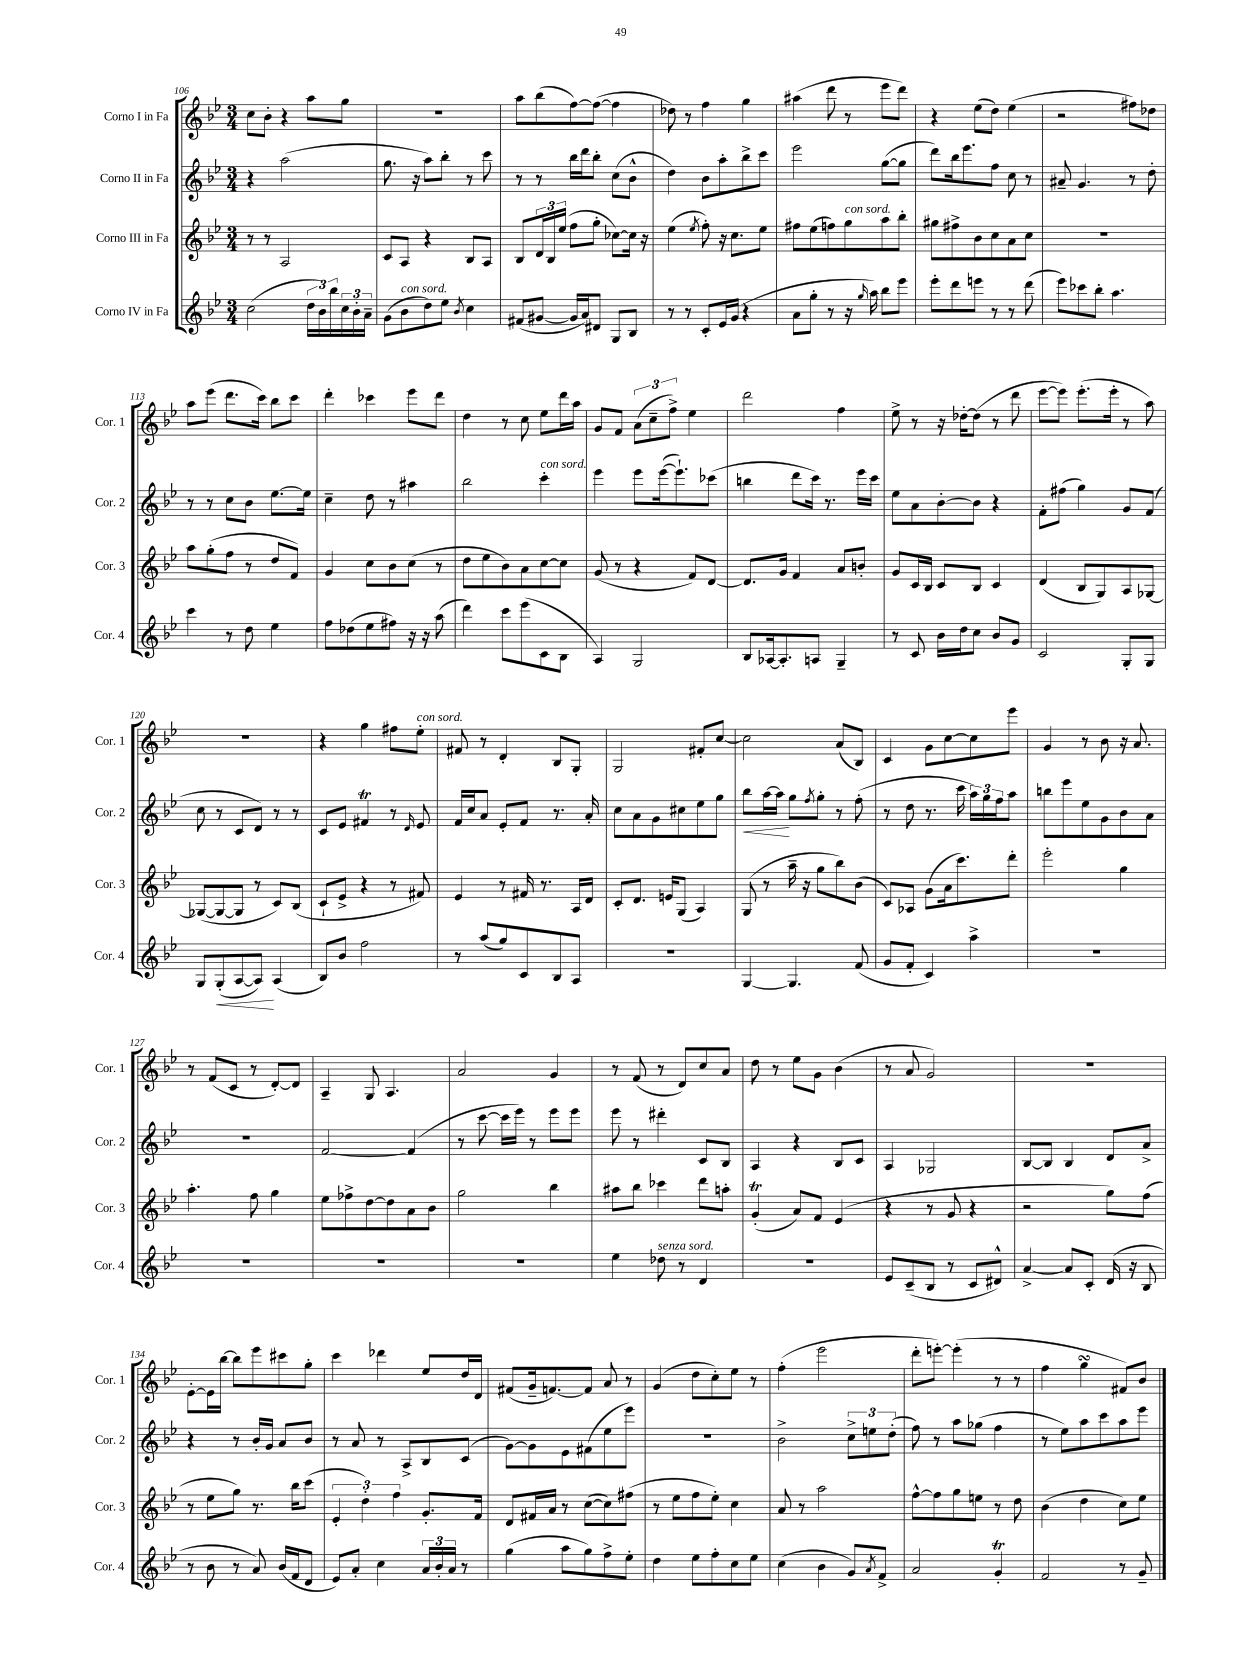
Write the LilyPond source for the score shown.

<<
\new StaffGroup <<
\new Staff = "s0" \with { instrumentName = "Corno I in Fa" shortInstrumentName = "Cor. 1" } {
    \clef treble \key bes \major \numericTimeSignature \time 3/4
    c''8 bes'8-. r4 a''8 g''8 |
    R2. |
    a''8 bes''8( f''8~) f''8~( f''4 |
    des''8) r8 f''4 g''4 |
    ais''4( d'''8 r8 ees'''8 d'''8) |
    r4 ees''8( d''8) ees''4( |
    r2 fis''8) des''8 |
    a''8 ees'''8( d'''8. c'''16) bes''8 c'''8 |
    d'''4-. ces'''4 ees'''8 d'''8 |
    d''4 r8 c''8 ees''8 d'''16 a''16 |
    g'8 f'8 \tuplet 3/2 { a'8( c''8-- f''8->) } ees''4 |
    d'''2 f''4 |
    ees''8-> r8 r16 des''16~-. des''8( r8 d'''8 |
    ees'''8~ ees'''8) ees'''8.-.( ees'''16-. r8 a''8) |
    R2. |
    r4 g''4 fis''8 ees''8-.^\markup { \italic "con sord." } |
    fis'8 r8 d'4-. bes8 g8-. |
    g2 fis'8-. c''8~ |
    c''2 a'8( bes8) |
    c'4 g'8 c''8~ c''8 ees'''8 |
    g'4 r8 bes'8 r16 a'8. |
    r8 f'8( c'8 r8 d'8~-.) d'8 |
    a4-- g8 a4. |
    a'2 g'4 |
    r8 f'8( r8 d'8) c''8 a'8 |
    d''8 r8 ees''8 g'8 bes'4( |
    r8 a'8 g'2) |
    R2. |
    ees'8~-. ees'16 bes''16~ bes''8 ees'''8 cis'''8 g''8-. |
    c'''4 des'''4 ees''8 d''16 d'16 |
    fis'8( g'16-- f'8.~) f'8 a'8 r8 |
    g'4( d''8 c''8-.) ees''8 r8 |
    f''4-.( ees'''2 |
    d'''8-. e'''8~-.) e'''4-.( r8 r8 |
    f''4 g''4\turn fis'8) bes'8 \bar "|." |
}
\new Staff = "s1" \with { instrumentName = "Corno II in Fa" shortInstrumentName = "Cor. 2" } {
    \clef treble \key bes \major \numericTimeSignature \time 3/4
    r4 a''2( |
    g''8. r16 a''8) bes''8-. r8 c'''8 |
    r8 r8 bes''16 d'''16 bes''8-. c''8( bes'8-^ |
    d''4) bes'8 a''8-. bes''8-> c'''8 |
    ees'''2 g''8~( g''8 |
    d'''8) bes''16 ees'''8. f''8 c''8 r8 |
    ais'8-- g'4. r8 d''8-. |
    r8 r8 c''8 bes'8 ees''8.~ ees''16 |
    c''4-- d''8 r8 ais''4 |
    bes''2 c'''4-.^\markup { \italic "con sord." } |
    ees'''4 ees'''8 ees'''16~( ees'''8.-!) ces'''8( |
    b''4 d'''8 c'''16) r8. ees'''16 c'''16 |
    ees''8 a'8 bes'8~-. bes'8 r4 |
    f'8-. fis''8( g''4) g'8 f'8( |
    c''8 r8 c'8 d'8) r8 r8 |
    c'8 ees'8 fis'4\trill r8 \grace { d'16 } ees'8 |
    f'16 c''16 a'8 ees'8-. f'8 r8. a'16-. |
    c''8 a'8 g'8 cis''8 ees''8 g''8 |
    bes''8\< a''16~ a''16\! g''8 \acciaccatura { f''8 } g''8-. r8 f''8-.( |
    r8 d''8 r8. c'''16 \tuplet 3/2 { a''16) g''16 f''16 } a''8 |
    b''8 ees'''8 ees''8 g'8 bes'8 a'8 |
    R2. |
    f'2~ f'4( |
    r8 c'''8~ c'''16 ees'''16) r8 ees'''8 ees'''8 |
    ees'''8 r8 dis'''4-. c'8 bes8 |
    a4 r4 bes8 c'8 |
    a4 ges2 |
    bes8~ bes8 bes4 d'8 a'8-> |
    r4 r8 bes'16-. g'16 a'8 bes'8 |
    r8 a'8 r8 a8-> bes8 c'8( |
    g'8~) g'8 ees'8 fis'8( ees''8 ees'''8) |
    R2. |
    bes'2-> \tuplet 3/2 { c''8-> e''8 d''8-.( } |
    f''8) r8 a''8 ges''8( f''4 |
    r8 ees''8) a''8 c'''8 a''8 ees'''8 \bar "|." |
}
\new Staff = "s2" \with { instrumentName = "Corno III in Fa" shortInstrumentName = "Cor. 3" } {
    \clef treble \key bes \major \numericTimeSignature \time 3/4
    r8 r8 a2 |
    c'8 a8 r4 bes8 a8 |
    bes8 \tuplet 3/2 { d'16 bes16 ees''16( } f''8 g''8-. ces''8~) ces''16 r16 |
    ees''4( \acciaccatura { ees''8 } f''8-.) r16 c''8. ees''8 |
    fis''8 ees''8( f''8) g''8^\markup { \italic "con sord." } a''8 bes''8-. |
    gis''8 fis''8-> bes'8 c''8 a'8 c''8 |
    R2. |
    a''8 g''8-.( f''8 r8 d''8 f'8) |
    g'4 c''8 bes'8 c''8( r8 |
    d''8 ees''8 bes'8) a'8 c''8~ c''8 |
    g'8( r8 r4 f'8) d'8~ |
    d'8. g'16 f'4 a'8 b'8-. |
    g'8 c'16 bes16 c'8 bes8 c'4 |
    d'4( bes8 g8) a8 ges8~ |
    ges8~( ges8~ ges8 r8 c'8) bes8( |
    c'8-! ees'8-> r4 r8 fis'8) |
    ees'4 r8 fis'16 r8. a16 d'16 |
    c'8-. d'8. e'16 g8( a4) |
    g8( r8 a''16-- r16 g''8 bes''8) bes'8( |
    c'8) aes8 g'8( a'16 c'''8.) d'''8-. |
    ees'''2-. g''4 |
    a''4.-. f''8 g''4 |
    ees''8 fes''8-> d''8~ d''8 a'8 bes'8 |
    g''2 bes''4 |
    ais''8 bes''8 ces'''4 d'''8 a''8-. |
    g'4-.\trill( a'8) f'8 ees'4( |
    r4 r8 g'8 r4 |
    r2 g''8) f''8( |
    r8 ees''8 g''8) r8. bes''16 c'''8( |
    \tuplet 3/2 { ees'4-. d''4-.) f''4 } g'8.-. f'16 |
    d'8 fis'16 a'16 r8 c''8~( c''8) fis''8( |
    r8 ees''8 f''8 ees''8-.) c''4 |
    a'8 r8 a''2 |
    f''8~-^ f''8 g''8 e''8 r8 d''8 |
    bes'4( d''4 c''8) ees''8 \bar "|." |
}
\new Staff = "s3" \with { instrumentName = "Corno IV in Fa" shortInstrumentName = "Cor. 4" } {
    \clef treble \key bes \major \numericTimeSignature \time 3/4
    c''2( \tuplet 3/2 { d''16 bes'16) bes''16 } \tuplet 3/2 { c''16 bes'16-. a'16-- } |
    g'8( bes'8^\markup { \italic "con sord." } d''8) ees''8 \acciaccatura { bes'8 } c''4 |
    fis'8( gis'8~ gis'16 a'16) dis'8 g8 bes8 |
    r8 r8 c'8-. ees'16 g'16( r4 |
    a'8 g''8-. r8 r16 \grace { g''16 } a''16) bes''8 ees'''8 |
    ees'''8-. d'''8 e'''8 r8 r8 d'''8( |
    ees'''8) ces'''8 bes''8-. a''4. |
    c'''4 r8 d''8 ees''4 |
    f''8 des''8( ees''8 fis''8) r16 r16 a''8( |
    d'''4) c'''8 ees'''8( c'8 bes8 |
    a4) g2 |
    bes8 aes16~ aes8.-. a8 g4-- |
    r8 c'8 bes'16 d''16 c''8 bes'8 g'8 |
    c'2 g8-. g8 |
    g8 g8-.\<( a8~ a8\!) a4( |
    bes8) bes'8 f''2 |
    r8 a''8( g''8) c'8 bes8 a8 |
    R2. |
    g4~ g4. f'8( |
    g'8 f'8-. c'4) a''4-> |
    R2. |
    R2. |
    R2. |
    R2. |
    ees''4 des''8^\markup { \italic "senza sord." } r8 d'4 |
    R2. |
    ees'8 c'8--( bes8 r8 c'8 dis'8-^) |
    a'4~-> a'8 c'8-. d'16( r16 bes8 |
    r8 bes'8 r8 a'8) bes'16( f'16 d'8 |
    ees'8) a'8-. c''4 \tuplet 3/2 { a'16 bes'16-. a'16 } r8 |
    g''4( a''8 g''8) f''8-> ees''8-. |
    d''4 ees''8 f''8-. c''8 ees''8 |
    c''4( bes'4 g'8) \acciaccatura { a'8 } f'8-> |
    a'2 g'4-.\trill |
    f'2 r8 g'8-- \bar "|." |
}
>>
>>
\layout { \context { \Score currentBarNumber = #106 } }
